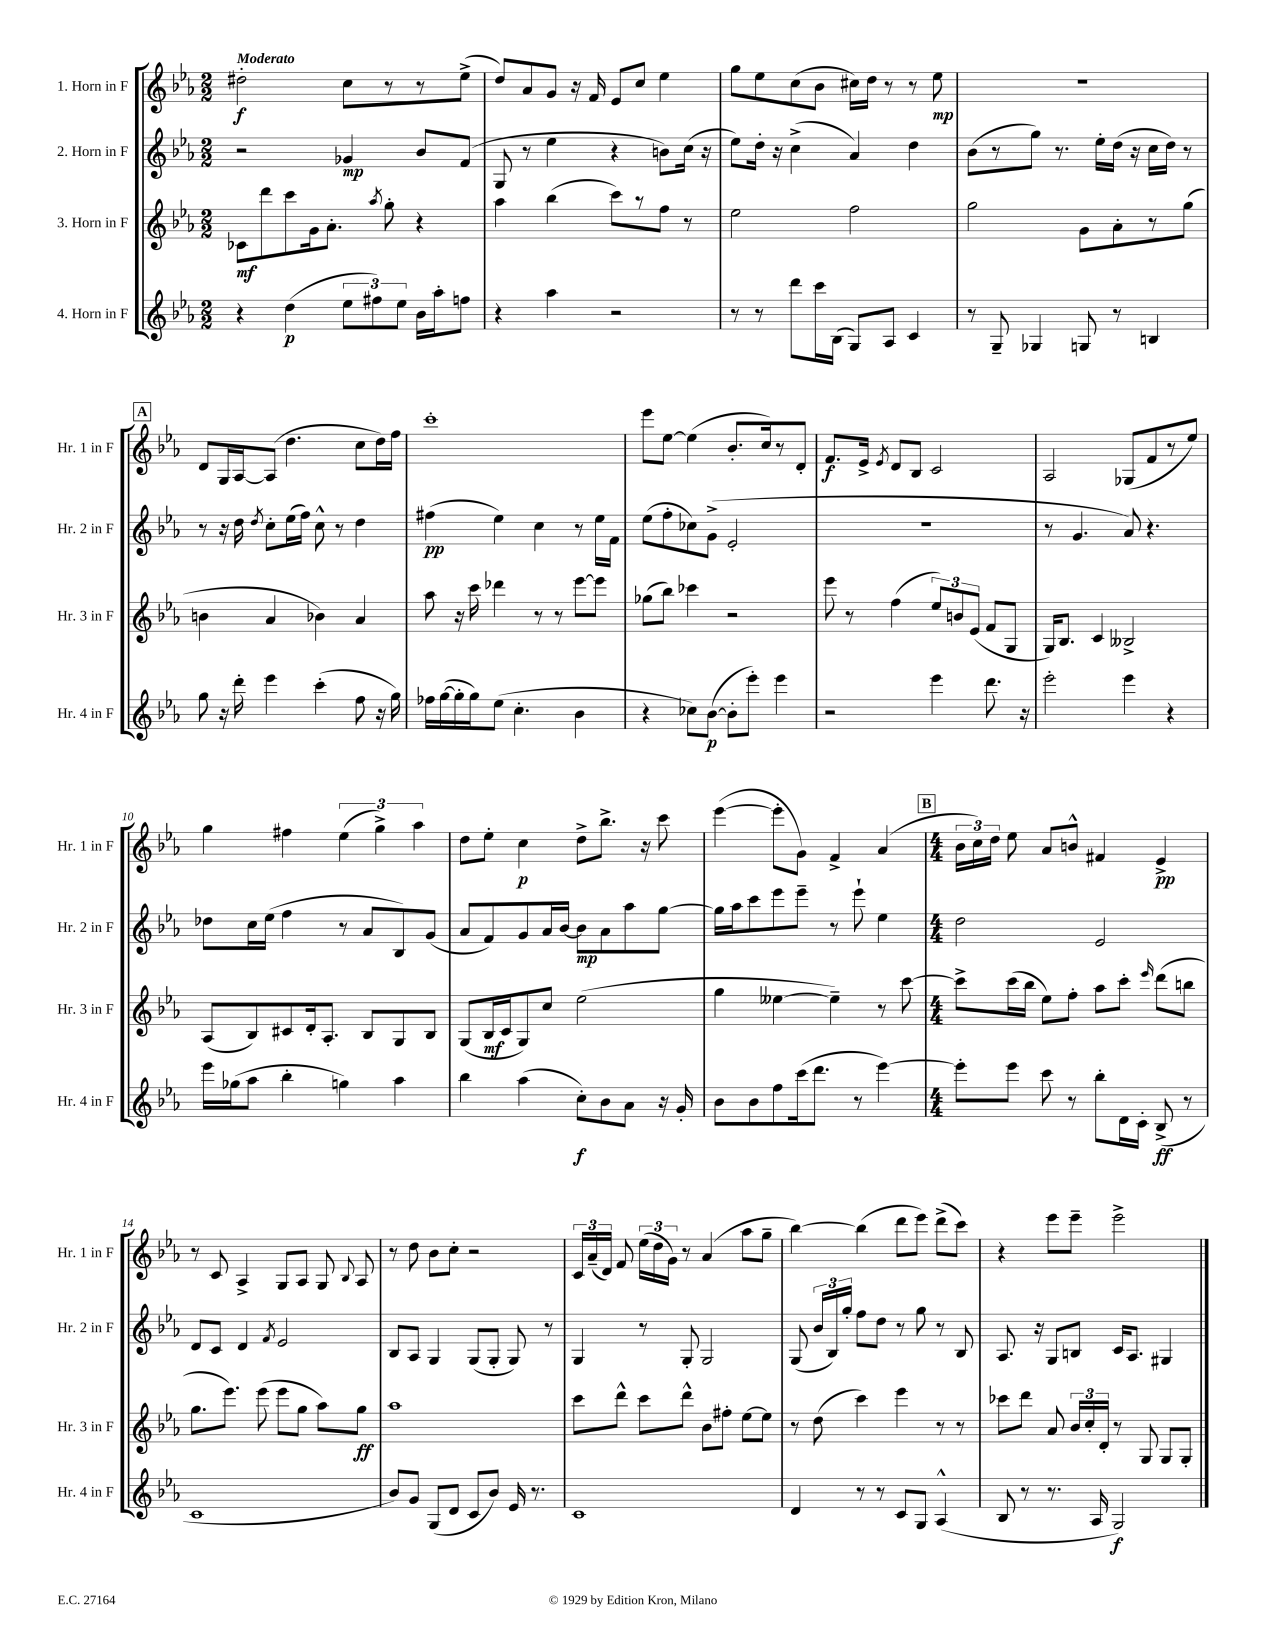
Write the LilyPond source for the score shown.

<<
\new StaffGroup <<
\new Staff = "s0" \with { instrumentName = "1. Horn in F" shortInstrumentName = "Hr. 1 in F" } {
    \clef treble \key ees \major \numericTimeSignature \time 2/2 \tempo "Moderato"
    \autoBeamOff dis''2-.\f c''8[ r8 r8 ees''8]->( |
    d''8[) aes'8 g'8] r16 f'16 ees'8[ c''8] ees''4 |
    g''8[ ees''8 c''8( bes'8] cis''16[) d''16] r8 r8 ees''8\mp |
    r1 |
    \mark \markup { \box "A" } d'8[ g16 aes16~ aes8]( d''4. c''8[ d''16) f''16] |
    c'''1-. |
    ees'''8[ ees''8]~ ees''4( bes'8.[-. c''16) r8 d'8]-. |
    f'8.[\f ees'16]-> \acciaccatura { ees'8 } d'8[ bes8] c'2 |
    aes2 ges8[( f'8 r8 ees''8]) |
    g''4 fis''4 \tuplet 3/2 { ees''4( g''4->) aes''4 } |
    d''8[ ees''8]-. c''4\p d''8[-> bes''8.]-> r16 c'''8 |
    ees'''4~( ees'''8[-. g'8]) f'4-> aes'4( |
    \mark \markup { \box "B" } \numericTimeSignature \time 4/4 \tuplet 3/2 { bes'16[ c''16) d''16] } ees''8 aes'8[ b'8]-^ fis'4 ees'4->\pp |
    r8 c'8 aes4-> g8[ aes8] g8 \appoggiatura { bes8 } aes8 |
    r8 d''8 bes'8[ c''8]-. r2 |
    \tuplet 3/2 { c'16[ aes'16--( d'16]) } f'8 \tuplet 3/2 { ees''16[( d''16 g'16]) } r8 aes'4( aes''8[ g''8]-- |
    bes''4~) bes''4( d'''8[ ees'''8]) d'''8[->( c'''8]) |
    r4 ees'''8[ ees'''8]-- ees'''2-> \bar "|." |
}
\new Staff = "s1" \with { instrumentName = "2. Horn in F" shortInstrumentName = "Hr. 2 in F" } {
    \clef treble \key ees \major \numericTimeSignature \time 2/2
    \autoBeamOff r2 ges'4\mp bes'8[ f'8]( |
    g8 r8 ees''4 r4 b'8[) c''16]( r16 |
    ees''8[) d''16]-. r16 c''4->( aes'4) d''4 |
    bes'8[( r8 g''8]) r8. ees''16[-. d''16]( r16 c''16[ d''16]) r8 |
    \mark \markup { \box "A" } r8 r16 d''16 \acciaccatura { d''8 } c''8[-. ees''16( f''16]) c''8-^ r8 d''4 |
    fis''4\pp( ees''4) c''4 r8 ees''16[ f'16] |
    ees''8[( f''8-. ces''8) g'8]->( ees'2-. |
    r1 |
    r8 g'4. aes'8) r4. |
    des''8[ c''16 ees''16]( f''4 r8 aes'8[ bes8) g'8]( |
    aes'8[ f'8) g'8 aes'16 bes'16]~ bes'8[\mp aes'8 aes''8 g''8]~ |
    g''16[ aes''16 c'''8 ees'''8 ees'''8]-- r8 ees'''8-! ees''4 |
    \mark \markup { \box "B" } \numericTimeSignature \time 4/4 d''2 ees'2 |
    d'8[ c'8] d'4 \acciaccatura { f'8 } ees'2 |
    bes8[ aes8] g4 g8[( g8]-. g8) r8 |
    g4 r8 g8-. g2 |
    g8( \tuplet 3/2 { bes'16[ bes16) g''16]-. } f''8[ d''8] r8 g''8 r8 bes8 |
    aes8. r16 g8[ b8] c'16[ aes8.] gis4 \bar "|." |
}
\new Staff = "s2" \with { instrumentName = "3. Horn in F" shortInstrumentName = "Hr. 3 in F" } {
    \clef treble \key ees \major \numericTimeSignature \time 2/2
    \autoBeamOff ces'8[\mf d'''8 c'''8 g'16 aes'8.]-. \acciaccatura { aes''8 } g''8-. r4 |
    aes''4 bes''4( c'''8[) r8 f''8] r8 |
    ees''2 f''2 |
    g''2 g'8[ aes'8-. r8 g''8]( |
    \mark \markup { \box "A" } b'4 aes'4 bes'4) aes'4 |
    aes''8 r16 c'''16 des'''4 r8 r8 ees'''8[~ ees'''8] |
    ges''8[( bes''8]) ces'''4 r2 |
    ees'''8 r8 f''4( \tuplet 3/2 { ees''8[) b'8 ees'8]( } f'8[ g8] |
    g16[) bes8.] c'4 beses2-> |
    aes8[( bes8) cis'8 d'16-. aes8.]-. bes8[ g8 bes8] |
    g8[( bes16\mf c'16 g8) c''8] ees''2( |
    g''4 eeses''4~ eeses''4--) r8 c'''8~ |
    \mark \markup { \box "B" } \numericTimeSignature \time 4/4 c'''8[-> c'''16( bes''16] ees''8[) f''8]-. aes''8[ c'''8]-. \grace { ees'''16 } d'''8[( b''8] |
    g''8.[ ees'''8.]) ees'''8( ees'''8[ g''8] aes''8[) g''8]\ff |
    aes''1 |
    c'''8[ d'''8]-^ c'''8[ d'''8]-^ bes'8[ fis''8]-. ees''8[~ ees''8] |
    r8 d''8( c'''4) ees'''4 r8 r8 |
    ces'''8[ d'''8] aes'8 \tuplet 3/2 { bes'16[ c''16-. d'16]-. } r8 g8 g8[ g8]-. \bar "|." |
}
\new Staff = "s3" \with { instrumentName = "4. Horn in F" shortInstrumentName = "Hr. 4 in F" } {
    \clef treble \key ees \major \numericTimeSignature \time 2/2
    \autoBeamOff r4 d''4\p( \tuplet 3/2 { ees''8[ fis''8) ees''8] } bes'16[ aes''16-. f''8] |
    r4 aes''4 r2 |
    r8 r8 d'''8[ c'''16 bes16]( g8[) aes8] c'4 |
    r8 g8-- ges4 g8 r8 b4 |
    \mark \markup { \box "A" } g''8 r16 d'''16-. ees'''4 c'''4-.( f''8 r16 g''16) |
    fes''16[ g''16~( g''16-. g''16) ees''8]( c''4.-. bes'4 |
    r4 ces''8[) bes'8]~\p( bes'8[-. ees'''8]-.) ees'''4 |
    r2 ees'''4 d'''8. r16 |
    ees'''2-. ees'''4 r4 |
    ees'''16[ ges''16( aes''8] bes''4-. g''4) aes''4 |
    bes''4 aes''4( c''8[-.\f) bes'8 aes'8] r16 g'16-. |
    bes'8[ bes'8 f''8 c'''16( d'''8.] r8 ees'''4~) |
    \mark \markup { \box "B" } \numericTimeSignature \time 4/4 ees'''8[-. ees'''8] c'''8 r8 bes''8[-. d'16 c'16]-. bes8->\ff( r8 |
    c'1 |
    bes'8[) g'8] g8[( d'8] c'8[ bes'8]) ees'16 r8. |
    c'1 |
    d'4 r8 r8 c'8[ g8] aes4-^( |
    bes8 r8 r8. aes16 g2\f) \bar "|." |
}
>>
>>
